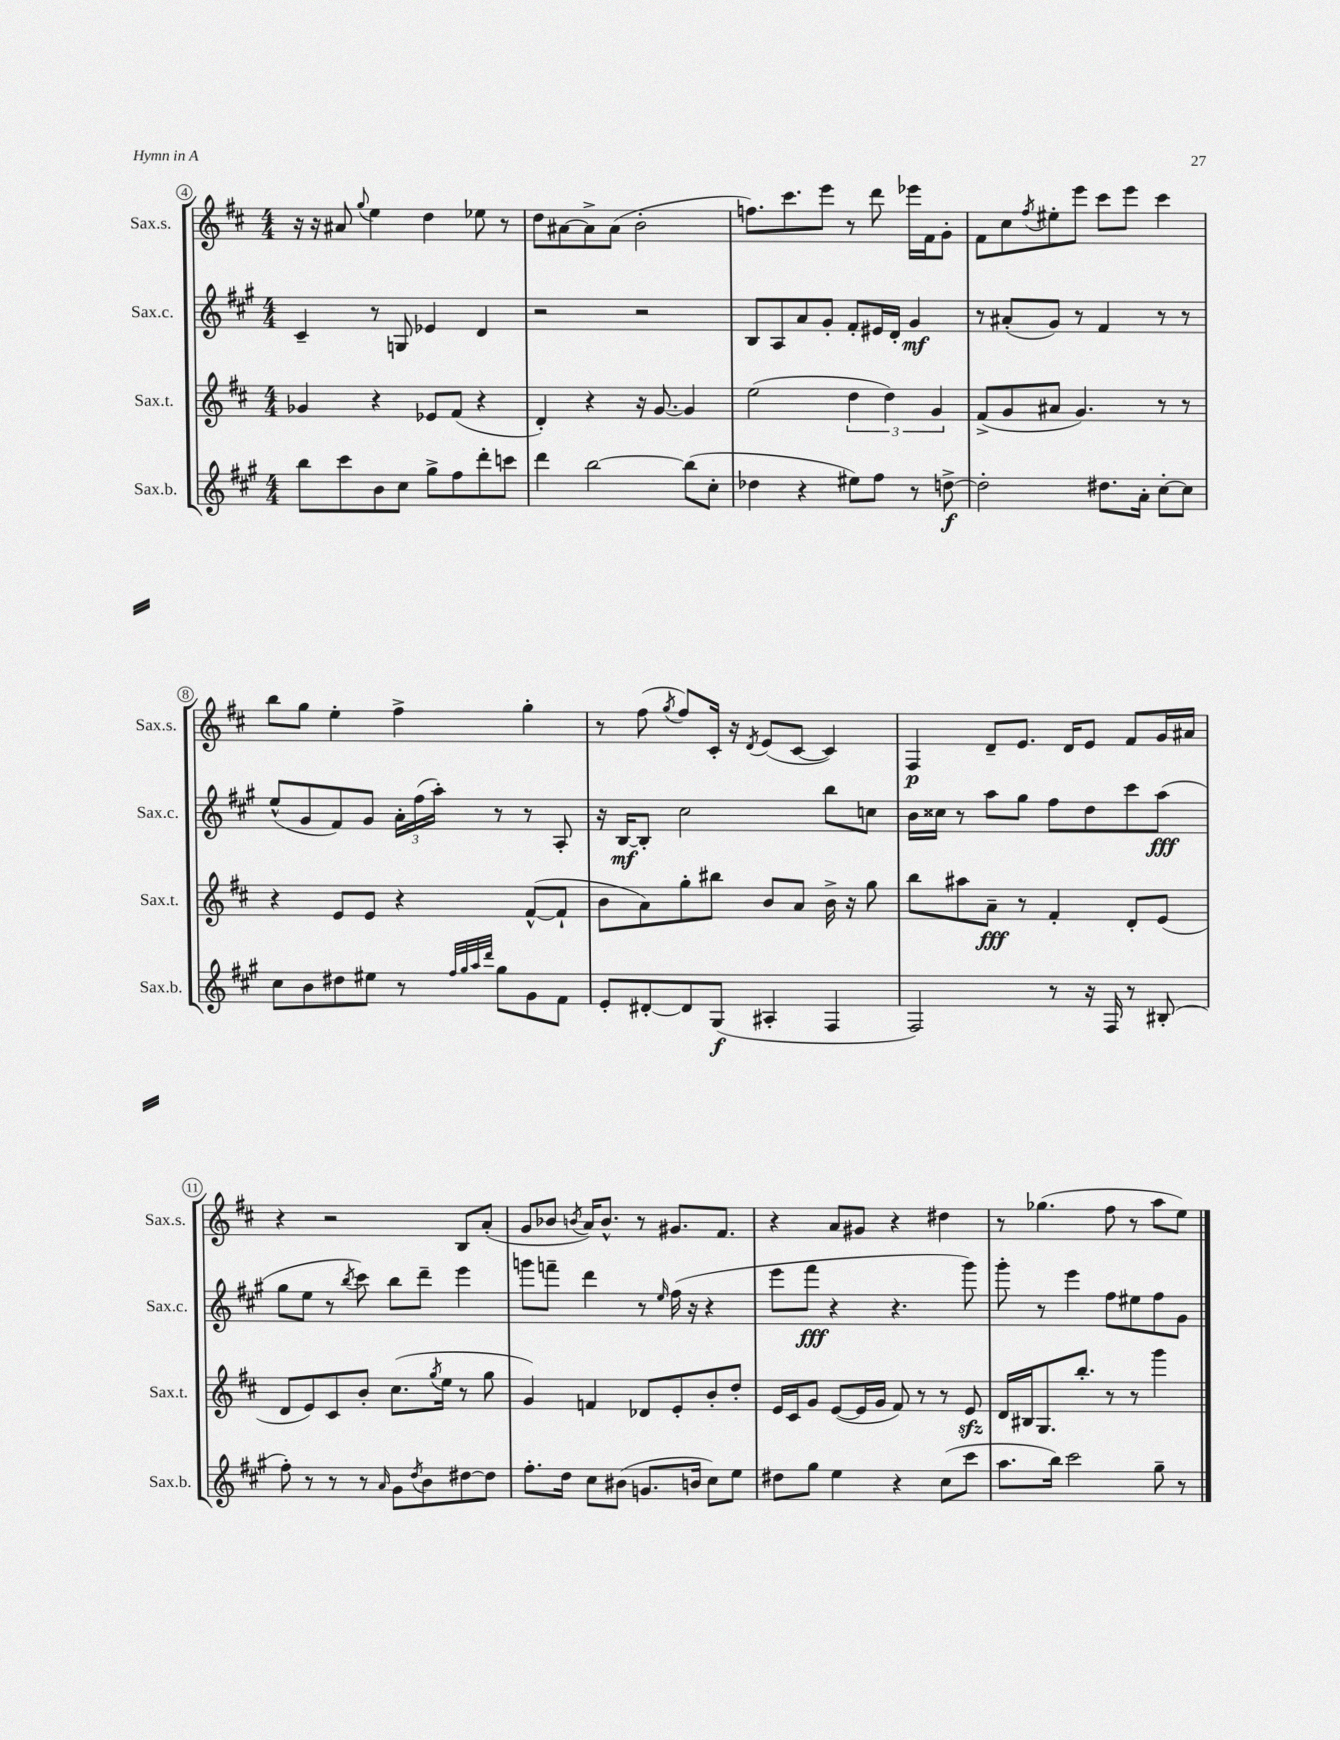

**kern	**kern	**kern	**kern
*staff4	*staff3	*staff2	*staff1
*clefG2	*clefG2	*clefG2	*clefG2
*k[f#c#g#]	*k[f#c#]	*k[f#c#g#]	*k[f#c#]
*M4/4	*M4/4	*M4/4	*M4/4
8bb	4g-	4c#~	16r
.	.	.	16r
8ccc#	.	.	8a#
.	.	.	8qqgg
8b	4r	8r	4ee
8cc#	.	8G	.
8gg#^	8e-	4e-	4dd
8ff#	(8f#	.	.
8ddd'	4r	4d	8ee-
8ccc	.	.	8r
=	=	=	=
4ddd	4d')	2r	8dd
.	.	.	[8a#
[2bb	4r	.	8a#^]
.	.	.	(8a#
.	16r	2r	2b'
.	[8.g	.	.
(8bb]	4g]	.	.
8cc#'	.	.	.
=	=	=	=
4dd-	(2ee	8B	8.ff)
.	.	8A	.
.	.	.	8.ccc#
4r	.	8a	.
.	.	8g#'	8eee
8ee#)	6dd	8f#'	8r
8ff#	.	16e#	8ddd
.	6dd)	.	.
.	.	16d'	.
8r	.	4g#	16eee-
.	.	.	16f#
.	6g	.	.
[8dd^	.	.	8g'
=	=	=	=
2dd']	(8f#^	8r	8f#
.	8g	(8a#'	8cc#
.	.	.	8qff#
.	8a#	8g#)	8ee#'
.	4.g)	8r	8eee
8.dd#	.	4f#	8ccc#
.	.	.	8eee
16a'	.	.	.
[8cc#'	8r	8r	4ccc#
8cc#]	8r	8r	.
=	=	=	=
8cc#	4r	(8ee^^	8bb
8b	.	8g#	8gg
8dd#	8e	8f#)	4ee'
8ee#	8e	8g#	.
8r	4r	24a'	4ff#^
.	.	(24ff#	.
.	.	24aa')	.
32qqff#	.	.	.
32qqgg#	.	.	.
32qqaa	.	.	.
32qqddd	.	.	.
8gg#	.	8r	.
8g#	([8f#^^	8r	4gg'
8f#	8f#`]	8A'	.
=	=	=	=
8e'	8b	16r	8r
.	.	[16B	.
[8d#'	8a)	8B']	(8ff#
.	.	.	8qgg
8d#]	8gg'	2cc#	8ff#)
(8G#	8bb#	.	16c#'
.	.	.	16r
.	.	.	8qd
4A#'	8b	.	(8e
.	8a	.	[8c#
4F#	16b^	8bb	4c#])
.	16r	.	.
.	8gg	8cc	.
=	=	=	=
2F#)	8bb	16b	4F#
.	.	16cc##	.
.	8aa#	8r	.
.	8a~	8aa	8d~
.	8r	8gg#	8.e
8r	4f#'	8ff#	.
.	.	.	16d
16r	.	8dd	8e
16F#	.	.	.
8r	8d'	8ccc#	8f#
(8B#'	(8e	(8aa	16g
.	.	.	16a#
=	=	=	=
8ff#')	8d	8gg#	4r
8r	8e)	8ee	.
8r	8c#	8r	2r
.	.	8qbb	.
8r	8b'	8ccc#)	.
16qqa	.	.	.
8g#	(8.cc#	8bb	.
8qdd	.	.	.
8b	.	8ddd~	.
.	8qgg	.	.
.	16ee	.	.
[8dd#	8r	4eee	8B
8dd#]	8gg	.	(8a'
=	=	=	=
8.ff#'	4g)	8ggg	8g
.	.	8fff~	8b-
16dd	.	.	.
.	.	.	8qb
8cc#	4f	4ddd	16a)
.	.	.	8.b^^
(8b#	.	.	.
8.g	8d-	8r	8r
.	.	16qqee	.
.	8e'	(16ff#	8.g#
16b	.	16r	.
8cc#)	8b'	4r	.
.	.	.	8.f#
8ee	8dd'	.	.
=	=	=	=
8dd#	16e	8eee	4r
.	16c#	.	.
8gg#	8g	8fff#	.
4ee	([8e	4r	8a
.	16e]	.	8g#
.	16g	.	.
4r	8f#)	4.r	4r
.	8r	.	.
(8cc#	8r	.	4dd#
8ccc#	8e	8ggg#)	.
=	=	=	=
8.aa	16d	8ggg#'	8r
.	16B#	.	.
.	8.G	8r	(4.gg-
16bb)	.	.	.
2ccc#	.	4eee	.
.	8.bb'	.	.
.	8r	8ff#	8ff#
.	8r	8ee#	8r
8gg#~	4ggg	8ff#	8aa
8r	.	8g#	8ee)
==	==	==	==
*-	*-	*-	*-
